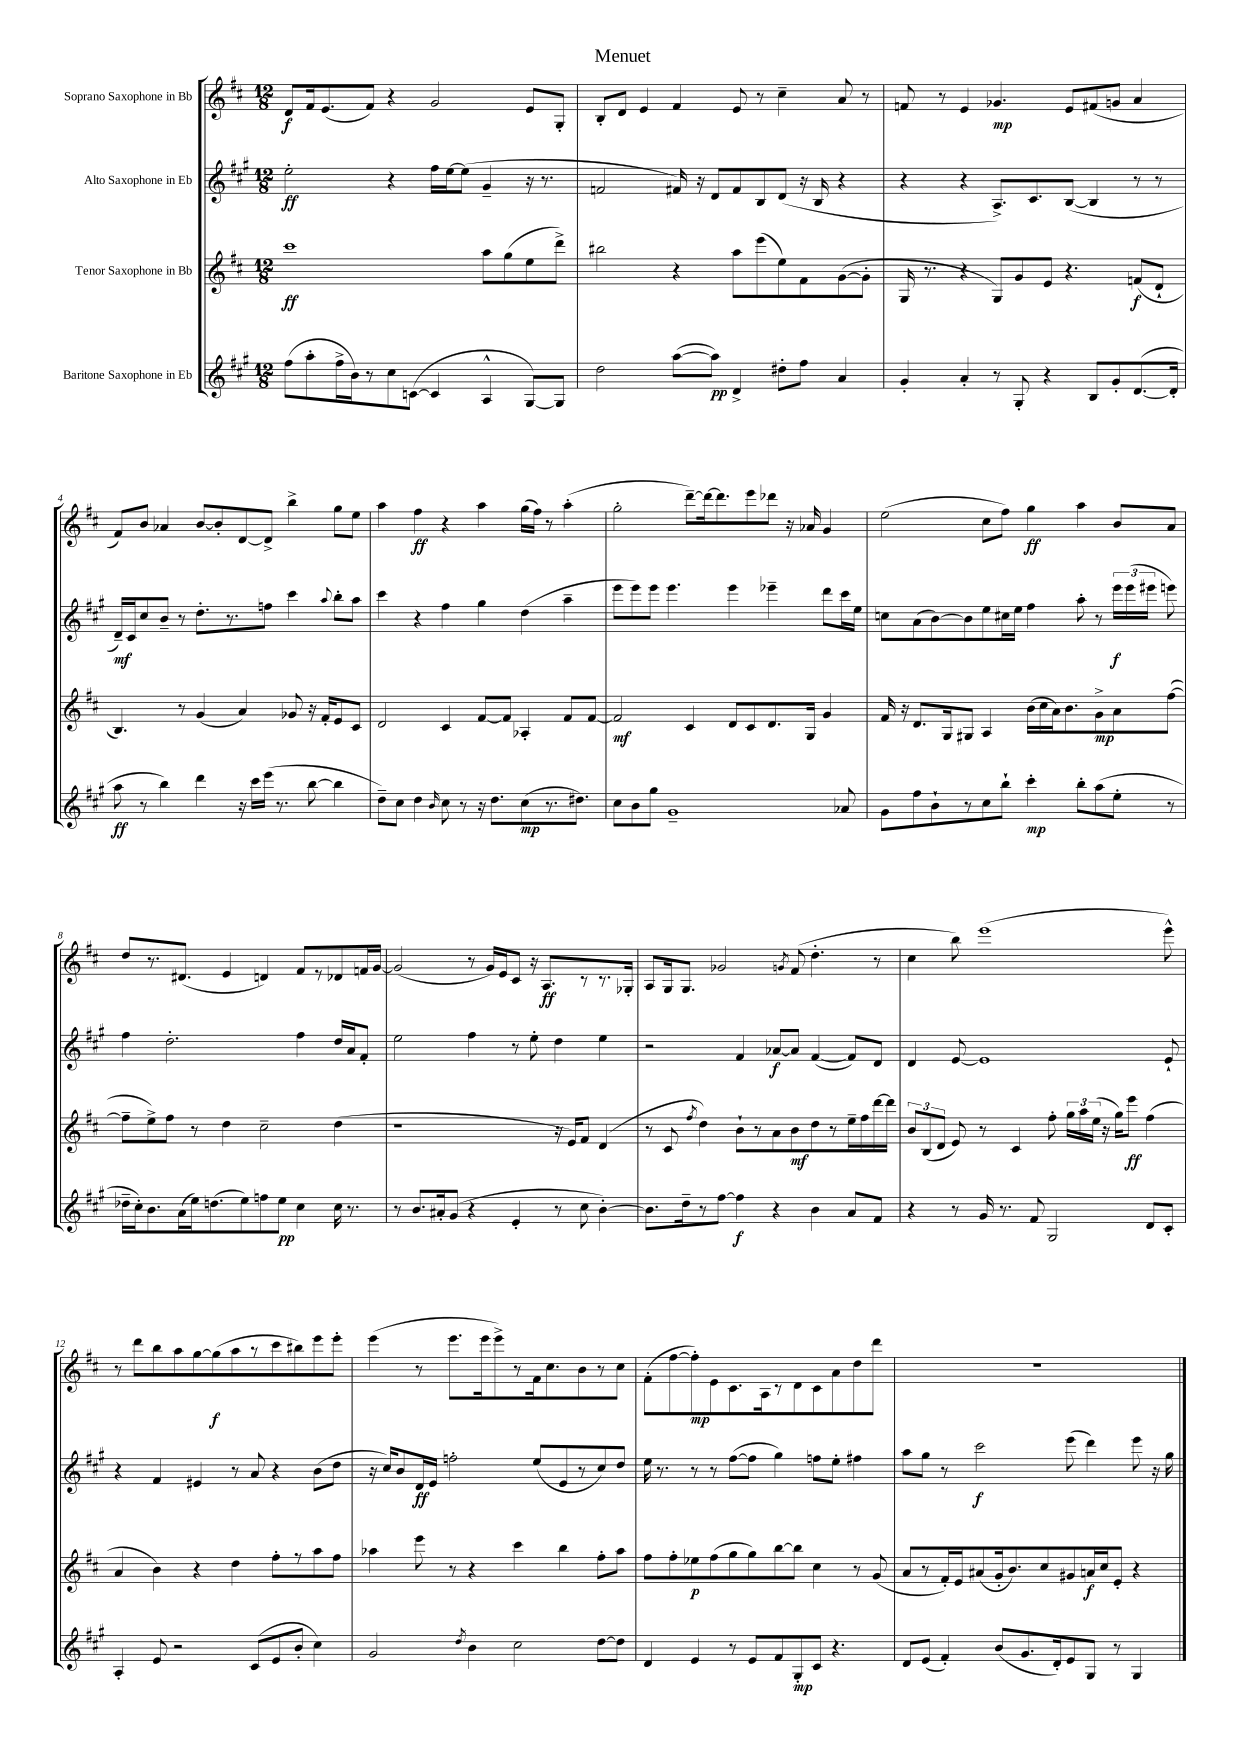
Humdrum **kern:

**kern	**kern	**kern	**kern
*staff4	*staff3	*staff2	*staff1
*clefG2	*clefG2	*clefG2	*clefG2
*k[f#c#g#]	*k[f#c#]	*k[f#c#g#]	*k[f#c#]
*M12/8	*M12/8	*M12/8	*M12/8
(8ff#	1ccc#	2ee'	8d
8aa'	.	.	16f#
.	.	.	(8.e
16ff#^	.	.	.
16b)	.	.	.
8r	.	.	8f#)
8cc#	.	4r	4r
([8c	.	.	.
4c]	.	16ff#	2g
.	.	[16ee	.
.	.	(8ee]	.
4A^^	8aa	4g#~	.
.	(8gg	.	.
[8G#)	8ee	16r	8e
.	.	8.r	.
8G#]	8ddd^)	.	8G'
=	=	=	=
2dd	2bb#	2f	8B'
.	.	.	8d
.	.	.	4e
([8aa	4r	16f#)	4f#
.	.	16r	.
8aa])	.	8d	.
4d^	8aa	8f#	8e
.	(8eee	8B	8r
8dd#'	8ee)	(8d	4cc#~
8ff#	8f#	16r	.
.	.	16B	.
4a	([8g	4r	8a
.	8g']	.	8r
=	=	=	=
4g#'	16G	4r	8f
.	8.r	.	.
.	.	.	8r
4a'	4r	4r	4e
8r	8G)	8.A^)	4.g-
8G#'	8g	.	.
.	.	8.c#	.
4r	8e	.	.
.	4.r	([8B	8e
8B	.	4B]	(8f#
8g#'	.	.	8g
([8.d	(8f	8r	4a
.	8d`	8r	.
16d']	.	.	.
=	=	=	=
8aa	4.B)	16d~)	8f#)
.	.	16c#	.
8r	.	8cc#	8b
4bb)	.	8b~	4a-
.	8r	8r	.
4ddd	(4g	8.dd'	[8b
.	.	.	8b']
.	.	8.r	.
16r	4a)	.	[8d
16ccc#	.	.	.
(16eee	.	8ff	8d^]
8.r	.	.	.
.	8g-	4ccc#	4bb^
[8bb	16r	.	.
.	16f#'	.	.
.	.	8qqaa	.
4bb]	8e	8bb'	8gg
.	8c#	8aa	8ee
=	=	=	=
8dd~)	2d	4ccc#	4aa
8cc#	.	.	.
4dd	.	4r	4ff#
16qqb	.	.	.
8cc#	4c#	4ff#	4r
8r	.	.	.
16r	[8f#	4gg#	4aa
8.dd	.	.	.
.	8f#]	.	.
(8cc#	4A-'	(4dd	(16gg
.	.	.	16ff#)
8.r	.	.	8r
.	8f#	4aa~	(4aa'
8.dd#)	.	.	.
.	[8f#	.	.
=	=	=	=
8cc#	2f#]	8eee	2gg'
8b	.	8eee)	.
8gg#	.	8eee	.
1g#~	.	4.eee	.
.	4c#	.	[8ddd~)
.	.	.	16ddd_
.	.	.	8.ddd]
.	8d	4eee	.
.	8c#	.	8eee
.	8.d	4eee-~	8ddd-
.	.	.	16r
.	16G	.	16a-
.	4g	8ddd	4g
8a-	.	16ccc#	.
.	.	16ee	.
=	=	=	=
8g#	16f#	8cc	(2ee
.	16r	.	.
8ff#	8.d	(8a	.
8b`	.	[8b)	.
.	16G	.	.
8r	8G#	8b]	.
8cc#	4A	8ee	8cc#
8bb`	.	16cc#	8ff#)
.	.	16ee	.
4ccc#'	(16b	4ff#	4gg
.	16cc#	.	.
.	16a)	.	.
.	8.b	.	.
8bb'	.	8aa'	4aa
(8aa	8g^	8r	.
8ee'	8a	24eee	8b
.	.	(24eee	.
.	.	24eee#	.
8r	([8ff#	8eee)	8a
=	=	=	=
16dd-~	8ff#~]	4ff#	8dd
16cc#')	.	.	.
8.b	8ee^)	.	8.r
.	8ff#	2.dd'	.
(16a	.	.	(8.d#
16ee)	8r	.	.
(8.dd	.	.	.
.	4dd	.	4e
8ee)	.	.	.
8ff	2cc#~	.	4d)
8ee	.	.	.
4cc#	.	4ff#	8f#
.	.	.	8r
16cc#	(4dd	16dd	8d-
8.r	.	16a	.
.	.	8f#'	16f
.	.	.	[16g
=	=	=	=
8r	1r	2ee	(2g]
8.b	.	.	.
16a#'	.	.	.
(8g#	.	.	.
4r	.	4ff#	8r
.	.	.	16g)
.	.	.	16e
4e'	.	8r	8c#
.	.	8ee'	16r
.	.	.	8.A
8r	16r	4dd	.
.	16e)	.	.
8cc#	8f#	.	8r
[4b')	(4d	4ee	8.r
.	.	.	16G-'
=	=	=	=
8.b]	8r	2r	8A
.	8c#	.	16G
16dd~	.	.	8.G
.	8qff#	.	.
8r	4dd)	.	.
[8ff#	.	.	2g-
4ff#]	8b`	4f#	.
.	8r	.	.
4r	8a	[8a-	.
.	.	.	8qg
.	8b	8a-]	(8f#
4b	8dd	([4f#	4.dd'
.	8r	.	.
8a	16ee~	8f#])	.
.	16ff#	.	.
8f#	[16ddd	8d	8r
.	16ddd]	.	.
=	=	=	=
4r	12b	4d	4cc#
.	(12B	.	.
.	12d	.	.
8r	8e)	[8e	8bb)
16g#	8r	1e]	(1eee
8.r	.	.	.
.	4c#	.	.
8f#	.	.	.
2G#	8ff#'	.	.
.	24gg	.	.
.	24aa	.	.
.	(24ee	.	.
.	16r	.	.
.	16gg)	.	.
.	8eee	.	.
8d	(4ff#	.	.
8c#'	.	8e`	8eee^^)
=	=	=	=
4A'	4a	4r	8r
.	.	.	8ddd
8e	4b)	4f#	8bb
2r	.	.	8aa
.	4r	4e#	[8gg
.	.	.	(8gg]
.	4dd	8r	8aa
(8c#	.	8a	8r
8e	8ff#'	4r	8ccc#
8b'	8r	.	8bb#)
4cc#)	8aa	(8b	8eee
.	8ff#	8dd	8eee'
=	=	=	=
2g#	4aa-	16r	(4eee
.	.	16cc#)	.
.	.	8b	.
.	8eee	16d	8r
.	.	16e	.
.	8r	2ff'	8.eee
8qdd	.	.	.
4b	4r	.	.
.	.	.	16eee
.	.	.	8eee^)
2cc#	4ccc#	.	8r
.	.	(8ee	16f#
.	.	.	8.cc#
.	4bb	8e	.
.	.	8r	8b
[8dd	8ff#'	8cc#)	8r
8dd]	8aa-	8dd	8cc#
=	=	=	=
4d	8ff#	16ee	(8f#'
.	.	8.r	.
.	8ff#'	.	[8ff#
4e	8ee-	8r	8ff#'])
.	(8ff#	8r	8e
8r	8gg	([8ff#	8.c#
8e	8gg)	8ff#]	.
.	.	.	16A
8f#	[8bb	4gg#)	8r
8G#'	8bb]	.	8d
8c#	4cc#	8ff	8c#
4.r	.	8ee'	8a
.	8r	4ff#	8dd
.	(8g	.	8ddd
=	=	=	=
8d	8a	8aa	1.r
(8e	8r	8gg#	.
4f#')	16f#')	8r	.
.	16e	.	.
.	(8a#	2ccc#	.
(8b	16g'	.	.
.	8.b)	.	.
8.g#	.	.	.
.	8cc#	.	.
16d')	.	.	.
8e	8g#	(8eee	.
8G#	16a	4ddd)	.
.	16cc#	.	.
8r	8e'	.	.
4G#	4r	8eee	.
.	.	16r	.
.	.	16gg#	.
==	==	==	==
*-	*-	*-	*-
